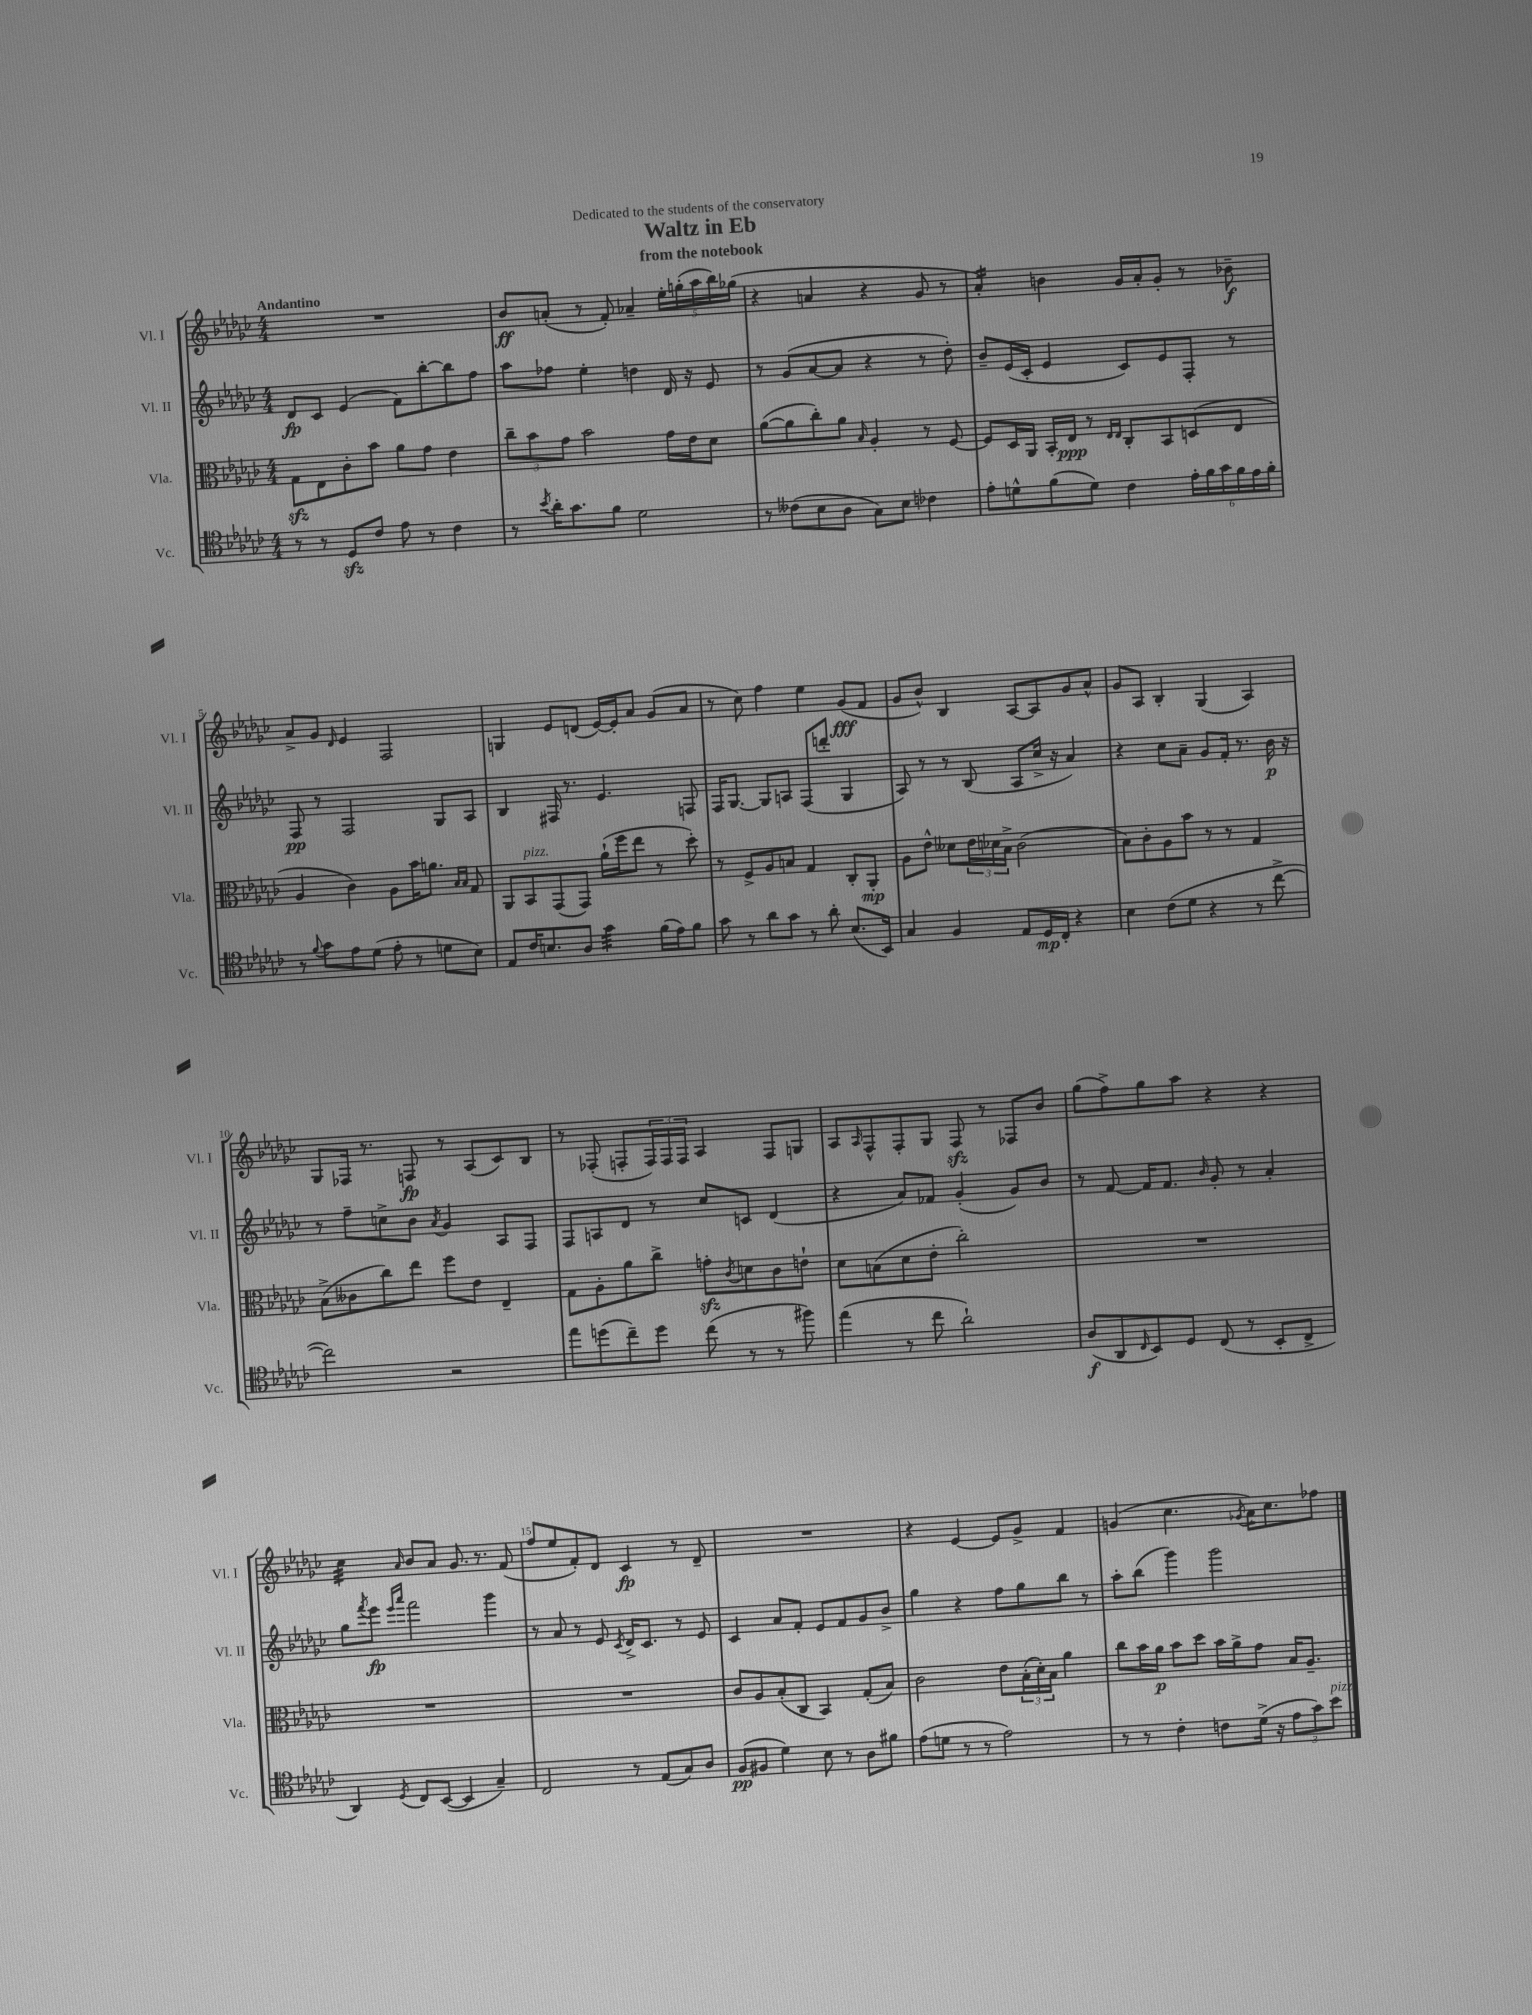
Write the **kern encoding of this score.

**kern	**kern	**kern	**kern
*staff4	*staff3	*staff2	*staff1
*clefC4	*clefC3	*clefG2	*clefG2
*k[b-e-a-d-g-c-]	*k[b-e-a-d-g-c-]	*k[b-e-a-d-g-c-]	*k[b-e-a-d-g-c-]
*M4/4	*M4/4	*M4/4	*M4/4
8r	8G-	8d-	1r
8r	8E-	8c-	.
8D-	8c-'	(4e-	.
8c-	8b-	.	.
8e-	8a-	8f)	.
8r	8g-	[8bb-'	.
4c-	4e-	8bb-]	.
.	.	8ff	.
=	=	=	=
8r	12cc-~	8aa-	8b-
.	12b-	.	.
8qb-	.	.	.
16a-'	.	8ff-	(8a'
.	12g-	.	.
8.g-	.	.	.
.	2b-	4ee-'	8r
8f	.	.	8f')
2d-	.	4dd	4a-~
.	16g-	16d-	20ee-'
.	.	.	(20gg'
.	16e-	16r	.
.	.	.	20aa-
.	8d-	8e-	.
.	.	.	20bb-)
.	.	.	(20gg-
=	=	=	=
8r	([8a-	8r	4r
(8c--	8a-]	(8g-	.
8B-	8cc-')	[8a-	4a
8A-	8a-	8a-]	.
.	16qqB-	.	.
8G-)	4A-'	4r	4r
8B-	.	.	.
4c-	8r	8r	8g-
.	[8F	8dd-')	8r
=	=	=	=
8e-'	8F]	8b-~	4a-')
8d^^	16D-	(16e-	.
.	16AA-	16c-'	.
(8f	16BB-'	4e-	4b
.	16E-	.	.
8d)	8r	.	.
.	16qqE-	.	.
.	16qqE-	.	.
4c-	8C-'	8c-)	16g-
.	.	.	16a-'
.	8BB-	8e-	8g-'
24e-'	(8D	8F'	8r
24f	.	.	.
24g-	.	.	.
24f	8E-	8r	8b-~
24e-	.	.	.
24f'	.	.	.
=	=	=	=
8r	4A-	8F	8a-^
8qqf	.	.	.
8g-	.	8r	8g-
.	.	.	16qqd-
8e-	4c-)	2F	4e-
(8d-	.	.	.
8e-'	8A-	.	2F
8r	16b-	.	.
.	8.a	.	.
8d	.	8G-	.
.	16qqB-	.	.
.	16qqB-	.	.
8B-)	8G-	8A-	.
=	=	=	=
8E-	8AA-	4B-	4G
16c-	8BB-	.	.
8.B	.	.	.
.	(8GG-	16F#	8e-
.	.	8.r	.
8A-	8GG-)	.	(8d
4g-	(16a-`	4.e-	[16e-)
.	16ff	.	16e-']
.	8ee-	.	8a-
(16f	8r	.	(8g-
16e-)	.	.	.
8f	8dd-')	8F	8a-
=	=	=	=
8g-	8r	16F	8r
.	.	[8.G-	.
8r	8F^	.	8cc-)
8a-	8A-	8G-]	4ff
8g-	8B	8A	.
8r	4G-	(8F	4ee-
8a-'	.	8ddd'	.
(8.B-	8C-'	4G-	(8g-
.	8AA-'	.	8f
16BB-)	.	.	.
=	=	=	=
4G-	8A-	8A-)	8g-
.	8e-^^	8r	8b-^^)
4F	8d--	8r	4B-
.	24e-	(8B-	.
.	24d-	.	.
.	24B-^	.	.
8E-	(2c-	8A-	[8A-
16D-	.	16cc-^	8A-]
16C-'	.	16r	.
4r	.	4a-)	8g-
.	.	.	8a-^^
=	=	=	=
4B-	8B-)	4r	8g-
.	8c-'	.	8A-
(8c-	8A-	8cc-	4B-'
8d-	8b-	8a-~	.
4r	8r	8g-	(4G-
.	8r	16f'	.
.	.	8.r	.
8r	4G-	.	4A-)
[8cc-^	.	16b-	.
.	.	16r	.
=	=	=	=
2cc-])	(8B-^	8r	8G-
.	8c--	8ff~	16F-
.	.	.	8.r
.	8cc-)	8cc^	.
.	8ee-	8b-	8F
.	.	8qa-	.
2r	8ff	4g-	8r
.	8e-	.	(8A-
.	4E-~	8A-	8c-)
.	.	8F	8B-
=	=	=	=
8ee-	8G-	8F	8r
(8dd	8A-'	8A	(8F-'
8cc-~)	8a-	8d-	8F'
8dd	8cc-^	8r	24F)
.	.	.	24F
.	.	.	24F
(8cc-	8g'	8cc-	4A-
.	8qc-	.	.
8r	8d	8c	.
8r	8c-	(4d-	8F
8ff#)	8e`	.	8G
=	=	=	=
(4ee-	8d-	4r	8A-
.	.	.	16qqA-
.	(8B	.	8F^^
8r	8d-	8a-)	8F'
8cc-	8e-'	8f-	8G-
2a-`)	2cc-')	(4g-'	8F
.	.	.	8r
.	.	8g-)	8F-
.	.	8b-	8b-
=	=	=	=
(8A-	1r	8r	(8gg-
8AA-	.	[8f	8ff^)
16qqC-	.	.	.
8BB-)	.	16f]	8gg-
.	.	8.f	.
8D-	.	.	8aa-
.	.	16qqb-	.
(8C-	.	8g-'	4r
8r	.	8r	.
8BB-'	.	4a-'	4r
8C-^	.	.	.
=	=	=	=
4AA-)	1r	8gg-	4cc-
.	.	8qfff	.
.	.	8eee-	.
.	.	16qqeee-	.
8qD-	.	16qqaaa-	16qqa-
8C-	.	2fff	8b-
([8BB-	.	.	8a-
4BB-]	.	.	8.g-
.	.	.	8.r
4G-~)	.	4ggg-	.
.	.	.	(8f
=	=	=	=
2C-	1r	8r	8ff
.	.	8a-	8ee-
.	.	8r	8f')
.	.	8e-	8d-
.	.	8qc-	.
8r	.	16d-^	4c-
.	.	8.c-	.
(8E-	.	.	.
8G-)	.	8r	8r
8A-	.	8e-	8d-~
=	=	=	=
(8F	8c-	4c-	1r
8F#	8A-	.	.
4d-)	(8B-'	8a-	.
.	8C-	8f'	.
8B-	4BB-)	8e-	.
8r	.	8f	.
8A-	(8G-'	8g-	.
8f#	8B-)	8b-^	.
=	=	=	=
(8e-	2c-	4gg-	4r
8d	.	.	.
8r	.	4r	[4e-
8r	.	.	.
2e-)	8e-	8ff	8e-]
.	(24B-'	8gg-	8g-^
.	24d-')	.	.
.	24B-	.	.
.	4a-	8bb-	4f
.	.	8r	.
=	=	=	=
8r	8cc-	8aa-'	(4g
8r	16b-	(8bb-	.
.	16a-	.	.
4c-'	8b-	4ggg-)	4.cc-
.	8dd-	.	.
8c	16b-	2ggg-	.
.	16a-^	.	.
.	.	.	8qg-
(16d-^	8g-	.	16a-)
16r	.	.	8.cc-
12e-	16B-	.	.
.	8.A-~	.	.
12g-)	.	.	.
.	.	.	8ff-
12b-	.	.	.
==	==	==	==
*-	*-	*-	*-
